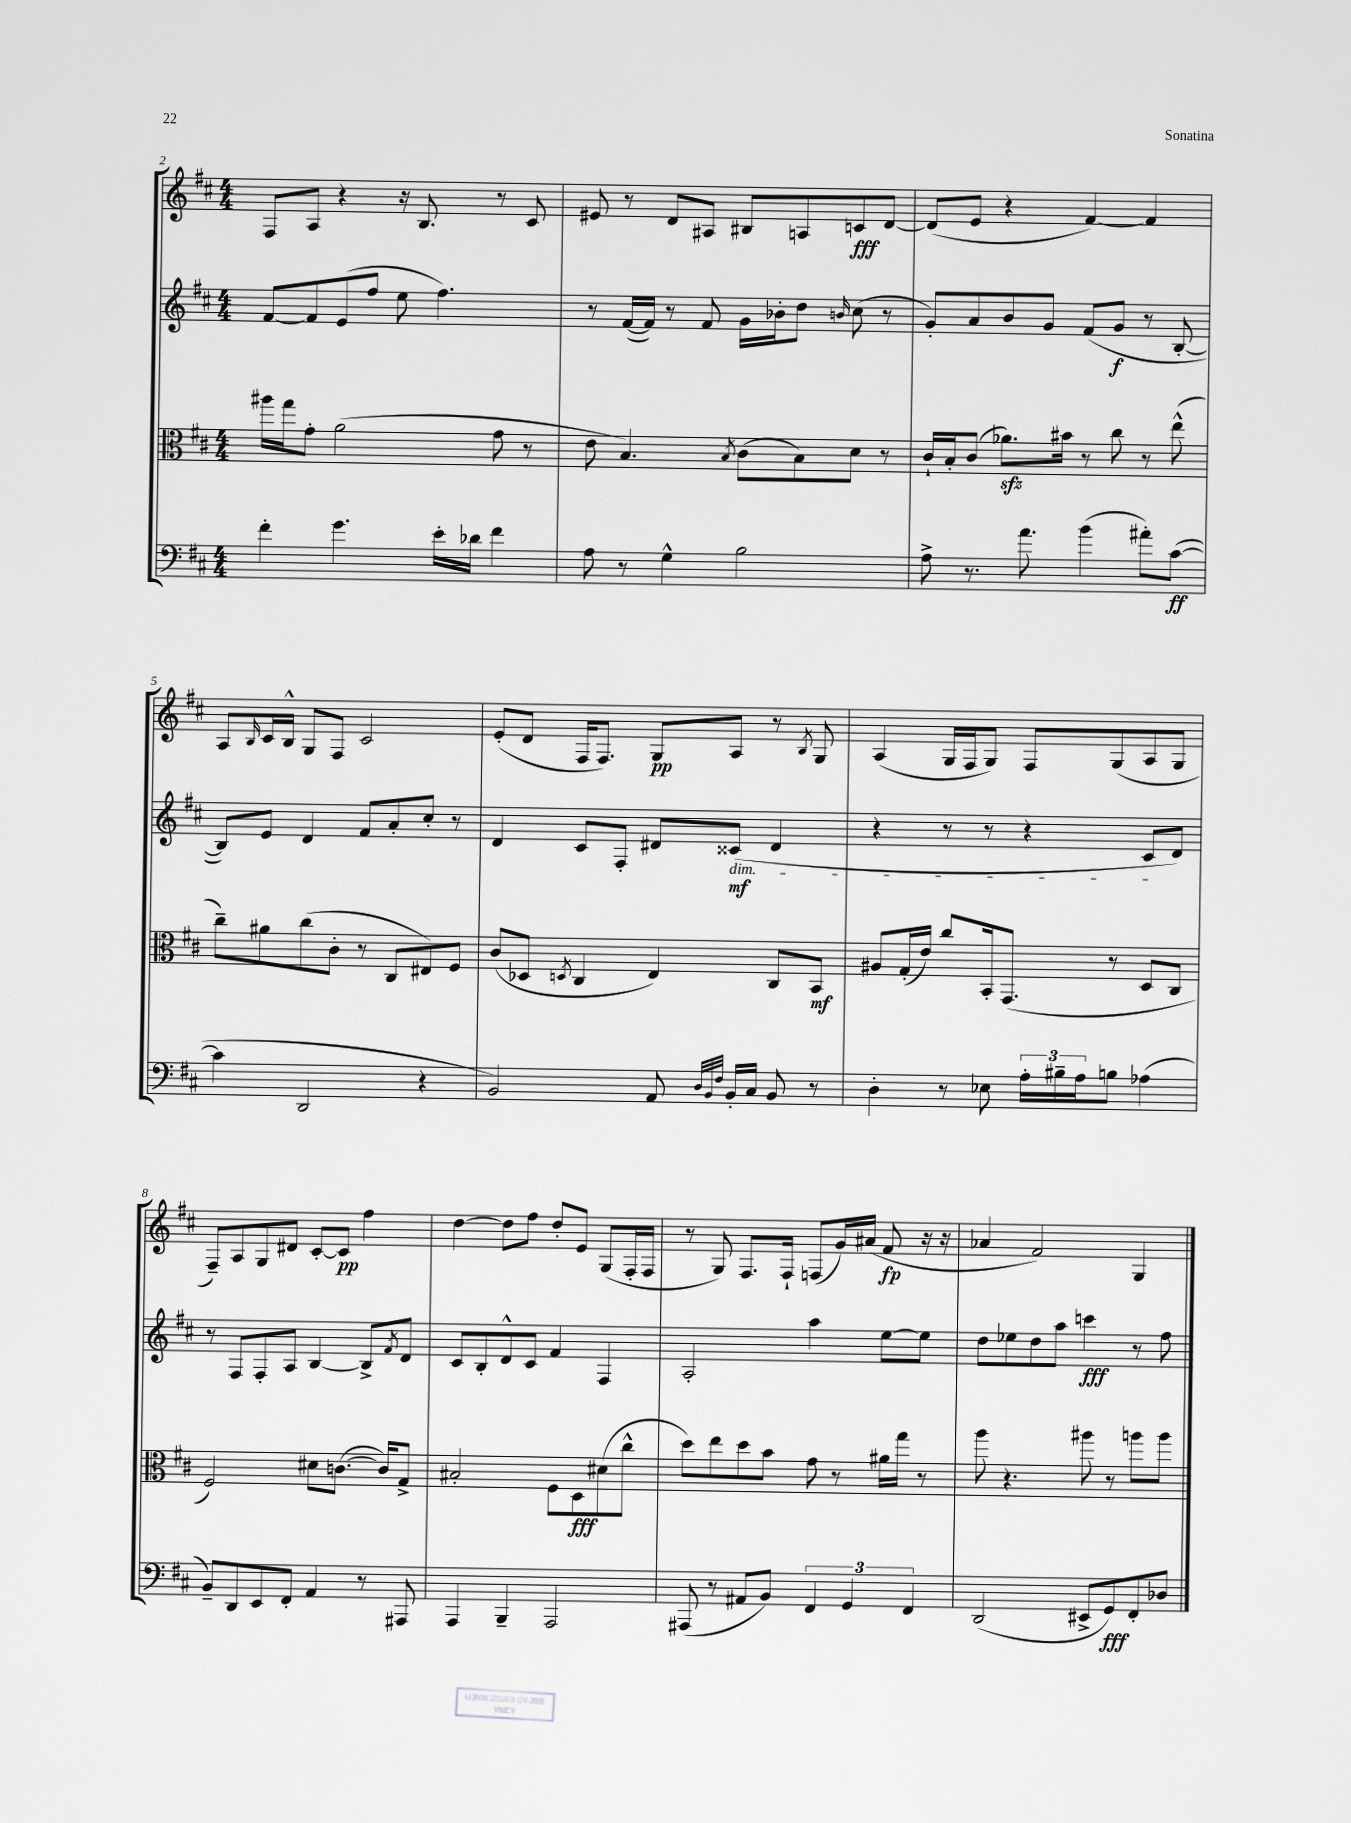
<<
\new StaffGroup <<
\new Staff = "s0" {
    \clef treble \key d \major \numericTimeSignature \time 4/4
    fis8 a8 r4 r16 b8. r8 cis'8 |
    eis'8 r8 d'8 ais8 bis8 a8 c'8\fff d'8~ |
    d'8( e'8 r4 fis'4~) fis'4 |
    a8 \grace { b16 } cis'16 b16-^ g8 fis8 cis'2 |
    e'8-.( d'8 fis16 fis8.) g8\pp a8 r8 \acciaccatura { b8 } g8 |
    a4( g16 fis16 g8) fis8 g8( a8 g8 |
    fis8--) a8 g8 dis'8 cis'8~-. cis'8\pp fis''4 |
    d''4~ d''8 fis''8 d''8-. e'8 g8( fis16-. fis16 |
    r8 g8) fis8. fis16-! f8( g'16) ais'16( fis'8\fp r16 r16 |
    aes'4 fis'2) g4 \bar "|." |
}
\new Staff = "s1" {
    \clef treble \key d \major \numericTimeSignature \time 4/4
    fis'8~ fis'8 e'8( fis''8 e''8 fis''4.) |
    r8 fis'16~( fis'16) r8 fis'8 g'16 bes'16-. d''8 \grace { b'16 } cis''8( r8 |
    g'8-.) a'8 b'8 g'8 fis'8( g'8\f r8 b8~-. |
    b8) e'8 d'4 fis'8 a'8-. cis''8-. r8 |
    d'4 cis'8 fis8-. dis'8 cisis'8\mf\dim( dis'4 |
    r4 r8 r8 r4 cis'8\! d'8) |
    r8 fis8 fis8-. a8 b4~ b8-> \acciaccatura { fis'8 } d'8 |
    cis'8 b8-. d'8-^ cis'8 fis'4 fis4 |
    a2-. a''4 e''8~ e''8 |
    d''8 ees''8 d''8 a''8 c'''4\fff r8 fis''8 \bar "|." |
}
\new Staff = "s2" {
    \clef alto \key d \major \numericTimeSignature \time 4/4
    ais''16 g''16 g'8-. a'2( g'8 r8 |
    e'8 b4.) \acciaccatura { b8 } cis'8( b8) d'8 r8 |
    cis'16-! b16-. cis'8( aes'8.\sfz) bis'16 r8 cis''8 r8 e''8-^( |
    cis''8--) ais'8 cis''8( cis'8-. r8 cis8 eis8) fis8 |
    cis'8( des8 \acciaccatura { d8 } cis4 e4) cis8 b,8\mf |
    ais8 g16-.( e'16) cis''8 b,16-. g,8.( r8 d8 cis8 |
    fis2) dis'8 c'8.~( c'16) g8-> |
    bis2-. fis8 d8\fff dis'8( cis''8-^ |
    d''8) e''8 d''8 b'8 g'8 r8 ais'16 g''16 r8 |
    a''8 r4. ais''8 r8 a''8 a''8 \bar "|." |
}
\new Staff = "s3" {
    \clef bass \key d \major \numericTimeSignature \time 4/4
    fis'4-. g'4. e'16-. des'16 fis'4 |
    a8 r8 g4-^ b2 |
    a8-> r8. a'8. b'4( ais'8-.) cis'8~\ff( |
    cis'4 d,2 r4 |
    b,2) a,8 \grace { d32 b,32 fis32 } b,16-. cis16 b,8 r8 |
    d4-. r8 ees8 \tuplet 3/2 { a16-. bis16-- a16 } b8 aes4( |
    b,8--) d,8 e,8 fis,8-. a,4 r8 ais,,8 |
    a,,4 b,,4-- a,,2 |
    ais,,8( r8 ais,8 b,8) \tuplet 3/2 { fis,4 g,4 fis,4 } |
    d,2( eis,8-> g,8\fff) fis,8-. des8 \bar "|." |
}
>>
>>
\layout { \context { \Score currentBarNumber = #2 } }
